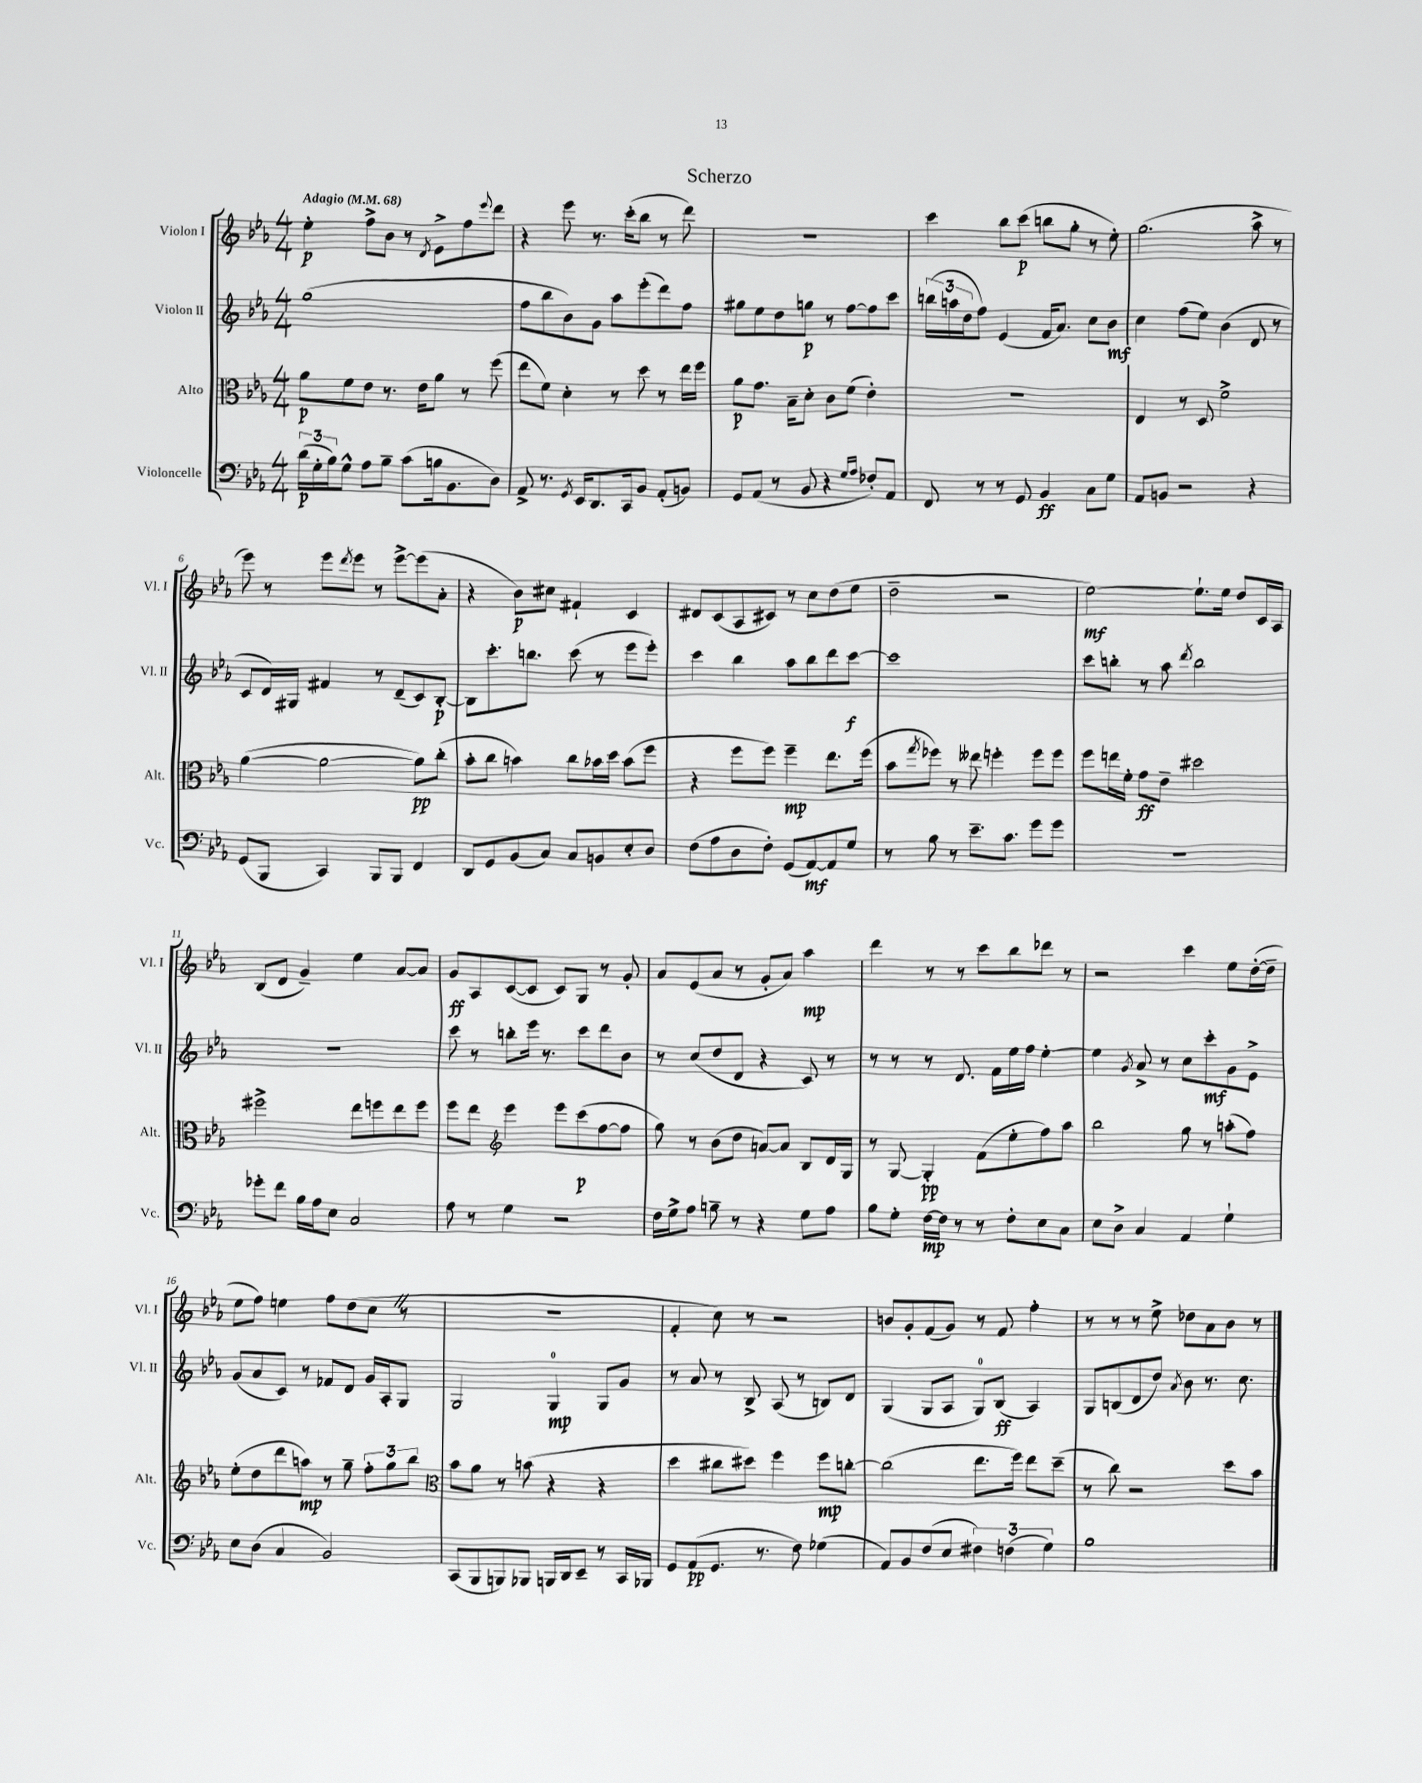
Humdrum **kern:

**kern	**dynam	**kern	**dynam	**kern	**dynam	**kern	**dynam
*part4	*part4	*part3	*part3	*part2	*part2	*part1	*part1
*staff4	*staff4	*staff3	*staff3	*staff2	*staff2	*staff1	*staff1
*I"Violoncelle	*	*I"Alto	*	*I"Violon II	*	*I"Violon I	*
*I'Vc.	*	*I'Alt.	*	*I'Vl. II	*	*I'Vl. I	*
*clefF4	*	*clefC3	*	*clefG2	*	*clefG2	*
*k[b-e-a-]	*	*k[b-e-a-]	*	*k[b-e-a-]	*	*k[b-e-a-]	*
*M4/4	*	*M4/4	*	*M4/4	*	*M4/4	*
*MM68	*	*MM68	*	*MM68	*	*MM68	*
=1	=1	=1	=1	=1	=1	=1	=1
!	!	!	!	!	!	!LO:TX:a:B:t=Adagio	!
(24d\LL	p	8a-\L	p	(1gg	.	4ee-'\	p
24G'\	.	.	.	.	.	.	.
24B-\J)	.	.	.	.	.	.	.
8G^^\J	.	8f\	.	.	.	.	.
8A-\L	.	8e-\J	.	.	.	8ff^\L	.
8B-~\J	.	8.r	.	.	.	8b-\J	.
(8c\L	.	.	.	.	.	8r	.
.	.	16e-\KL	.	.	.	.	.
.	.	.	.	.	.	8qd/	.
16Bn\k	.	8a-\J	.	.	.	8e-^\L	.
8.BB-\	.	.	.	.	.	.	.
.	.	8r	.	.	.	8ff\	.
.	.	.	.	.	.	8qqeee-/	.
8D\J)	.	(8ff\	.	.	.	8ddd\J	.
=2	=2	=2	=2	=2	=2	=2	=2
8AA-^/	.	8ee-\L	.	8ff\L	.	4r	.
8.r	.	8f\J)	.	8bb-\	.	.	.
.	.	4d'\	.	8b-\)	.	8eee-\	.
8qGG/	.	.	.	.	.	.	.
16EE-/KL	.	.	.	.	.	.	.
8.DD/	.	.	.	8g\J	.	8.r	.
.	.	8r	.	8aa-\L	.	.	.
16CC/k	.	.	.	.	.	(16ccc'\KL	.
8BB-/J	.	8dd\	.	(8eee-'\	.	8bb-\J	.
(8AA-'/L	.	8r	.	8ddd\)	.	8r	.
8BBn/J)	.	16ee-\LL	.	8ff\J	.	8ddd\)	.
.	.	16ff\JJ	.	.	.	.	.
=3	=3	=3	=3	=3	=3	=3	=3
8GG/L	.	8a-\L	p	8gg#X\L	.	1r	.
(8AA-/J	.	8.g\J	.	8ee-\	.	.	.
8r	.	.	.	8dd\	.	.	.
.	.	16B-~\KL	.	.	.	.	.
8BB-/	.	8d'\J	.	8ggn\J	p	.	.
4r	.	8c\L	.	8r	.	.	.
.	.	(8f\J	.	[8ff\L	.	.	.
16qqG/LL	.	.	.	.	.	.	.
16qqA-/JJ	.	.	.	.	.	.	.
8F-X'/L)	.	4e-'\)	.	8ff\]	.	.	.
8AA-/J	.	.	.	8ccc\J	.	.	.
=4	=4	=4	=4	=4	=4	=4	=4
8FF/	.	1r	.	(24bbn\LL	.	4ccc\	.
.	.	.	.	24aan\	.	.	.
.	.	.	.	24dd\J	.	.	.
8r	.	.	.	8ff\J)	.	.	.
8r	.	.	.	(4e-/	.	8bb-\L	.
8GG/	.	.	.	.	.	(8ccc\J	p
4BB-/	ff	.	.	16f/KL	.	8bbn\L	.
.	.	.	.	8.a-/J)	.	.	.
.	.	.	.	.	.	8gg'\J	.
8C\L	.	.	.	8cc\L	.	8r	.
8G\J	.	.	.	8b-\J	mf	8ee-'\)	.
=5	=5	=5	=5	=5	=5	=5	=5
8AA-/L	.	4E-/	.	4cc\	.	(2.gg\	.
8BBn/J	.	.	.	.	.	.	.
2r	.	8r	.	(8ff\L	.	.	.
.	.	8D/	.	8ee-\J)	.	.	.
.	.	2f^\	.	(4b-\	.	.	.
4r	.	.	.	8d/	.	8aa-^\	.
.	.	.	.	8r	.	8r	.
!!LO:LB:g=z
=6	=6	=6	=6	=6	=6	=6	=6
(8GG/L	.	([4a-\	.	8c/L	.	8eee-\)	.
8BBB-/J	.	.	.	16d/L)	.	8r	.
.	.	.	.	16G#X/JJ	.	.	.
4CC/)	.	2a-\_	.	4f#X/	.	8eee-\L	.
.	.	.	.	.	.	8qddd/	.
.	.	.	.	.	.	8eee-\J	.
8BBB-/L	.	.	.	8r	.	8r	.
8BBB-/J	.	.	.	(8d~/L	.	[8eee-^\L	.
4FF/	.	8a-\L])	pp	8c/)	.	(8eee-\]	.
.	.	(8cc'\J	.	[8B-'/J	p	8a-'\J	.
=7	=7	=7	=7	=7	=7	=7	=7
8DD/L	.	8b-'\L	.	8B-\L]	.	4r	.
8GG/	.	8cc\J	.	8.ccc'\	.	.	.
(8BB-/	.	4bn\)	.	.	.	8b-\L)	p
.	.	.	.	8.bbn\J	.	.	.
8C/J)	.	.	.	.	.	8cc#X\J	.
8C/L	.	8cc\L	.	(8ccc\	.	4f#X`/	.
8BBn/	.	16b-X\L	.	8r	.	.	.
.	.	16dd\JJ	.	.	.	.	.
8E-'/	.	(8b-\L	.	8eee-\L	.	4c/	.
8D/J	.	8ff\J	.	8eee-'\J)	.	.	.
=8	=8	=8	=8	=8	=8	=8	=8
(8F\L	.	4r	.	4ccc\	.	8d#X/L	.
8A-\	.	.	.	.	.	(8c/	.
8D\	.	8ff\L	.	4bb-\	.	8A-/	.
8F'\J)	.	8ff\J)	.	.	.	8c#X/J)	.
(8GG/L	.	4ff~\	mp	8aa-\L	.	8r	.
[8AA-/)	mf	.	.	8bb-\	.	8cc\L	.
8AA-/]	.	8.ee-\L	.	8ddd\	.	(8dd\	.
8G/J	.	.	.	[8ccc\J	f	8ee-\J	.
.	.	(16ff\Jk	.	.	.	.	.
=9	=9	=9	=9	=9	=9	=9	=9
8r	.	8b-\L	.	1ccc]	.	2dd~\	.
.	.	8qgg/	.	.	.	.	.
8B-\	.	8ff-X\J)	.	.	.	.	.
8r	.	8r	.	.	.	.	.
8.e-~\L	.	8ee--X\	.	.	.	.	.
.	.	4ffn'\	.	.	.	2r	.
8.c\J	.	.	.	.	.	.	.
8g\L	.	8ff\L	.	.	.	.	.
8g\J	.	8ff\J	.	.	.	.	.
=10	=10	=10	=10	=10	=10	=10	=10
1r	.	8ff\L	.	8ccc\L	.	[2ee-\)	mf
.	.	16een\L	.	8bbn'\J	.	.	.
.	.	16f'\JJ	.	.	.	.	.
.	.	8g\L	ff	8r	.	.	.
.	.	8e-~\J	.	8aa-\	.	.	.
.	.	.	.	8qddd/	.	.	.
.	.	2dd#X\	.	2bb\	.	8.ee-`\L]	.
.	.	.	.	.	.	16ee-\Jk	.
.	.	.	.	.	.	8dd/L	.
.	.	.	.	.	.	16c/L	.
.	.	.	.	.	.	16A-/JJ	.
!!LO:LB:g=z
=11	=11	=11	=11	=11	=11	=11	=11
8g-X'\L	.	2ff#X^\	.	1r	.	(8B-/L	.
8f\J	.	.	.	.	.	8d/J	.
16B-\LL	.	.	.	.	.	4g~/)	.
16A-\J	.	.	.	.	.	.	.
8E-\J	.	.	.	.	.	.	.
2C/	.	8ee-\L	.	.	.	4ee-\	.
.	.	8ffn\	.	.	.	.	.
.	.	8ee-\	.	.	.	[8a-/L	.
.	.	8ff\J	.	.	.	8a-/J]	.
=12	=12	=12	=12	=12	=12	=12	=12
8A-\	.	8ff\L	.	8ccc\	.	8g/L	ff
8r	.	8ee-\J	.	8r	.	8A-/	.
*	*	*clefG2	*	*	*	*	*
4G\	.	4eee-\	.	8bbn'\L	.	([8c/	.
.	.	.	.	16eee-\Jk	.	8c/J]	.
.	.	.	.	8.r	.	.	.
2r	.	8eee-\L	.	.	.	8c/L)	.
.	.	(8ccc\	p	8ccc\L	.	8G/J	.
.	.	[8ff\	.	8ddd\	.	8r	.
.	.	8ff\J]	.	8b-\J	.	8g'/	.
=13	=13	=13	=13	=13	=13	=13	=13
16F\LL	.	8gg\)	.	8r	.	8a-/L	.
16G^\J	.	.	.	.	.	.	.
8A-\J	.	8r	.	(8cc/L	.	(8e-/	.
8Bn~\	.	(8b-\L	.	8dd/	.	8a-/J	.
8r	.	8dd\J	.	8d/J	.	8r	.
4r	.	[8an/L)	.	4r	.	8g'/L	.
.	.	8a/J]	.	.	.	8a-/J)	.
8G\L	.	8B-/L	.	8c/)	.	4aa-\	mp
8A-\J	.	16d/L	.	8r	.	.	.
.	.	16G/JJ	.	.	.	.	.
=14	=14	=14	=14	=14	=14	=14	=14
8B-\L	.	8r	.	8r	.	4ddd\	.
8G'\J	.	[8G/	.	8r	.	.	.
[16F\LL	mp	4G'/]	pp	8r	.	8r	.
16F\JJ]	.	.	.	.	.	.	.
8r	.	.	.	8.d/	.	8r	.
8r	.	(8f\L	.	.	.	8ccc\L	.
.	.	.	.	16f\LL	.	.	.
8F'\L	.	8ee-'\	.	16ee-\	.	8bb-\	.
.	.	.	.	16ff\JJ	.	.	.
8E-\	.	8ff\)	.	[4ee-'\	.	8ddd-X\J	.
8C\J	.	8aa-\J	.	.	.	8r	.
=15	=15	=15	=15	=15	=15	=15	=15
8E-\L	.	2bb-\	.	4ee-\]	.	2r	.
8D^\J	.	.	.	.	.	.	.
.	.	.	.	8qg/	.	.	.
4C/	.	.	.	8a-^/	.	.	.
.	.	.	.	8r	.	.	.
4AA-/	.	8gg\	.	8cc\L	.	4ccc\	.
.	.	8r	.	8ccc'\	mf	.	.
4G`\	.	(8aan'\L	.	8g\	.	8ee-\L	.
.	.	8ff\J)	.	8e-^\J	.	([16dd'\L	.
.	.	.	.	.	.	16dd~\JJ]	.
!!LO:LB:g=z
=16	=16	=16	=16	=16	=16	=16	=16
8E-\L	.	(8ee-'\L	.	(8g/L	.	8ee-\L	.
(8D\J	.	8dd\	.	8a-/	.	8ff\J)	.
4C/	.	8ddd\	.	8c/J)	.	4een\	.
.	.	8aan\J)	mp	8r	.	.	.
2BB-/)	.	8r	.	8f-X/L	.	8ff\L	.
.	.	8gg~\	.	8d/J	.	(8dd\	.
.	.	12ff'\L	.	16g/LL	.	8ccZ\J	.
.	.	.	.	16A-'/J	.	.	.
.	.	12gg\	.	.	.	.	.
.	.	.	.	8G/J	.	8r	.
.	.	12bb-\J	.	.	.	.	.
=17	=17	=17	=17	=17	=17	=17	=17
*	*	*clefC3	*	*	*	*	*
(8CC/L	.	8b-\L	.	2G/	.	1r	.
8BBB-/	.	8a-\J	.	.	.	.	.
8BBBn/)	.	8r	.	.	.	.	.
8BBB-X/J	.	(8bn\	.	.	.	.	.
16BBBn/LL	.	4r	.	4G/	mp	.	.
16DD/J	.	.	.	.	.	.	.
8EE-~/J	.	.	.	.	.	.	.
8r	.	4r	.	8G/L	.	.	.
16CC/LL	.	.	.	8g/J	.	.	.
16BBB-X/JJ	.	.	.	.	.	.	.
=18	=18	=18	=18	=18	=18	=18	=18
8GG/L	.	4dd\	.	8r	.	4f'/	.
(8AA-/	pp	.	.	8a-/	.	.	.
8.GG/J	.	8cc#X\L	.	8r	.	8cc\)	.
.	.	8dd#X\J)	.	8B-^/	.	8r	.
8.r	.	.	.	.	.	.	.
.	.	4ff\	.	(8A-/	.	2r	.
8F\)	.	.	.	8r	.	.	.
(4G-X\	.	8ff\L	mp	8Bn/L)	.	.	.
.	.	[8ccn'\J	.	8d/J	.	.	.
=19	=19	=19	=19	=19	=19	=19	=19
8AA-/L)	.	(2cc\]	.	(4G/	.	8bn/L	.
8BB-/	.	.	.	.	.	8g'/	.
(8F/	.	.	.	8G/L	.	(8f/	.
8E-/J	.	.	.	8A-/J	.	8g/J)	.
6F#X\)	.	8.ee-\L	.	8G/L)	.	8r	.
.	.	.	.	(8B-/J	ff	8f/	.
(6Fn\	.	.	.	.	.	.	.
.	.	16ff\Jk)	.	.	.	.	.
.	.	8ee-\L	.	4A-/)	.	4ff'\	.
6G\)	.	.	.	.	.	.	.
.	.	(8dd~\J	.	.	.	.	.
=20	=20	=20	=20	=20	=20	=20	=20
1B-	.	8r	.	8G/L	.	8r	.
.	.	8cc\)	.	(8Bn/	.	8r	.
.	.	2r	.	8d/	.	8r	.
.	.	.	.	8dd/J)	.	8ee-^\	.
.	.	.	.	8qa-/	.	.	.
.	.	.	.	8b-\	.	8dd-X\L	.
.	.	.	.	8.r	.	8a-\	.
.	.	8dd\L	.	.	.	8b-\J	.
.	.	.	.	8.cc\	.	.	.
.	.	8b-\J	.	.	.	8r	.
==	==	==	==	==	==	==	==
*-	*-	*-	*-	*-	*-	*-	*-
